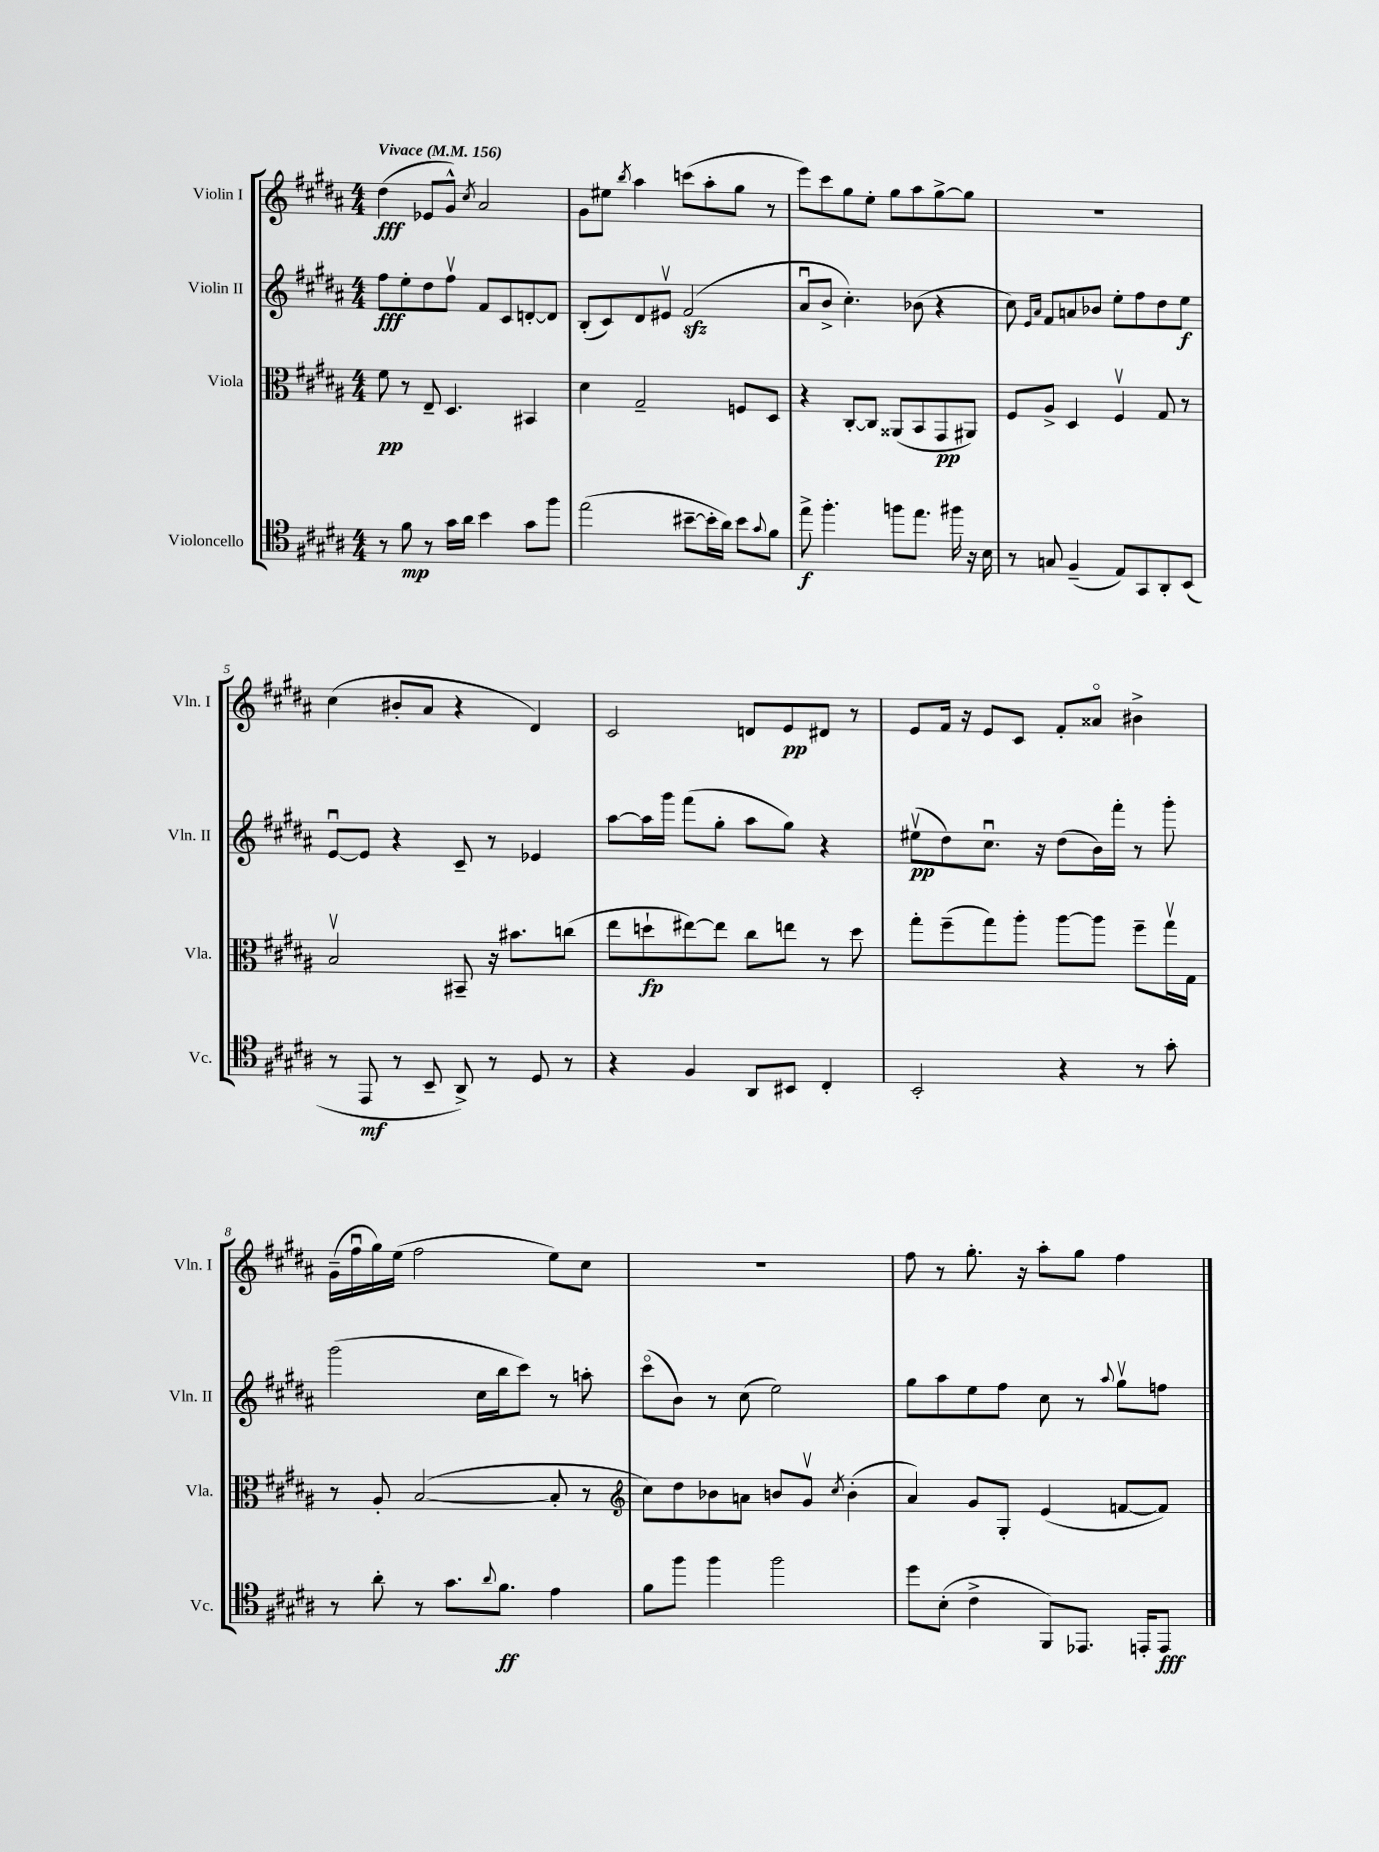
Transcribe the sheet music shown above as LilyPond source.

<<
\new StaffGroup <<
\new Staff = "s0" \with { instrumentName = "Violin I" shortInstrumentName = "Vln. I" } {
    \clef treble \key b \major \numericTimeSignature \time 4/4 \tempo "Vivace" 4 = 156
    dis''4\fff( ees'8 gis'8-^) \acciaccatura { cis''8 } ais'2 |
    gis'8 eis''8 \acciaccatura { b''8 } ais''4 c'''8( ais''8-. gis''8 r8 |
    e'''8) cis'''8 gis''8 e''8-. gis''8 ais''8 gis''8~-> gis''8 |
    R1 |
    cis''4( bis'8-. ais'8 r4 dis'4) |
    cis'2 d'8 e'8\pp dis'8 r8 |
    e'8 fis'16 r16 e'8 cis'8 fis'8-. aisis'8\flageolet bis'4-> |
    gis'16--( fis''16\downbow gis''16) e''16( fis''2 e''8) cis''8 |
    R1 |
    fis''8 r8 gis''8.-. r16 ais''8-. gis''8 fis''4 \bar "|." |
}
\new Staff = "s1" \with { instrumentName = "Violin II" shortInstrumentName = "Vln. II" } {
    \clef treble \key b \major \numericTimeSignature \time 4/4
    fis''8\fff e''8-. dis''8 fis''8\upbow fis'8 cis'8 d'8~-. d'8 |
    b8-.( cis'8) dis'8 eis'8\upbow fis'2\sfz( |
    ais'8\downbow b'8-> cis''4.-.) bes'8( r4 |
    cis''8) \grace { e'16 ais'16 } fis'8 a'8 bes'8 e''8-. fis''8 dis''8 e''8\f |
    e'8~\downbow e'8 r4 cis'8-- r8 ees'4 |
    ais''8~ ais''16 gis'''16 fis'''8( gis''8-. ais''8 gis''8) r4 |
    eis''8\upbow\pp( dis''8) cis''8.\downbow r16 dis''8( b'16) fis'''16-. r8 gis'''8-. |
    gis'''2( cis''16 b''16 cis'''8) r8 a''8-. |
    cis'''8\flageolet( b'8) r8 cis''8( e''2) |
    gis''8 ais''8 e''8 fis''8 cis''8 r8 \appoggiatura { ais''8 } gis''8\upbow f''8 \bar "|." |
}
\new Staff = "s2" \with { instrumentName = "Viola" shortInstrumentName = "Vla." } {
    \clef alto \key b \major \numericTimeSignature \time 4/4
    fis'8\pp r8 e8-- dis4. bis,4 |
    dis'4 gis2-- f8 dis8 |
    r4 cis8~-. cis8 aisis,8( b,8 gis,8\pp ais,8) |
    fis8 ais8-> dis4 fis4\upbow gis8 r8 |
    b2\upbow bis,8-- r16 bis'8. c''8( |
    e''8 d''8-!\fp eis''8~) eis''8 cis''8 e''8 r8 d''8 |
    gis''8-. fis''8--( gis''8) ais''8-. ais''8~ ais''8 fis''8-- gis''16\upbow gis16 |
    r8 ais8-. b2~( b8-. r8 |
    \clef treble cis''8) dis''8 bes'8 a'8 b'8 gis'8\upbow \acciaccatura { cis''8 } b'4-.( |
    ais'4) gis'8 gis8-. e'4( f'8~ f'8) \bar "|." |
}
\new Staff = "s3" \with { instrumentName = "Violoncello" shortInstrumentName = "Vc." } {
    \clef tenor \key b \major \numericTimeSignature \time 4/4
    r8 fis'8\mp r8 gis'16 ais'16 b'4 gis'8 fis''8 |
    e''2( bis'8~-- bis'16-. ais'16) bis'8 \appoggiatura { gis'8 } fis'8 |
    e''8->\f fis''4.-. f''8 e''8. fis''16 r16 b16 |
    r8 g8 fis4--( e8) gis,8 ais,8-. b,8( |
    r8 e,8\mf r8 b,8-- ais,8->) r8 dis8 r8 |
    r4 fis4 ais,8 bis,8 cis4-. |
    b,2-. r4 r8 gis'8-. |
    r8 ais'8-. r8 gis'8. \appoggiatura { ais'8 } fis'8.\ff e'4 |
    fis'8 fis''8 fis''4 fis''2 |
    dis''8 b8-.( cis'4-> fis,8) ees,8. e,16-. e,8\fff \bar "|." |
}
>>
>>
